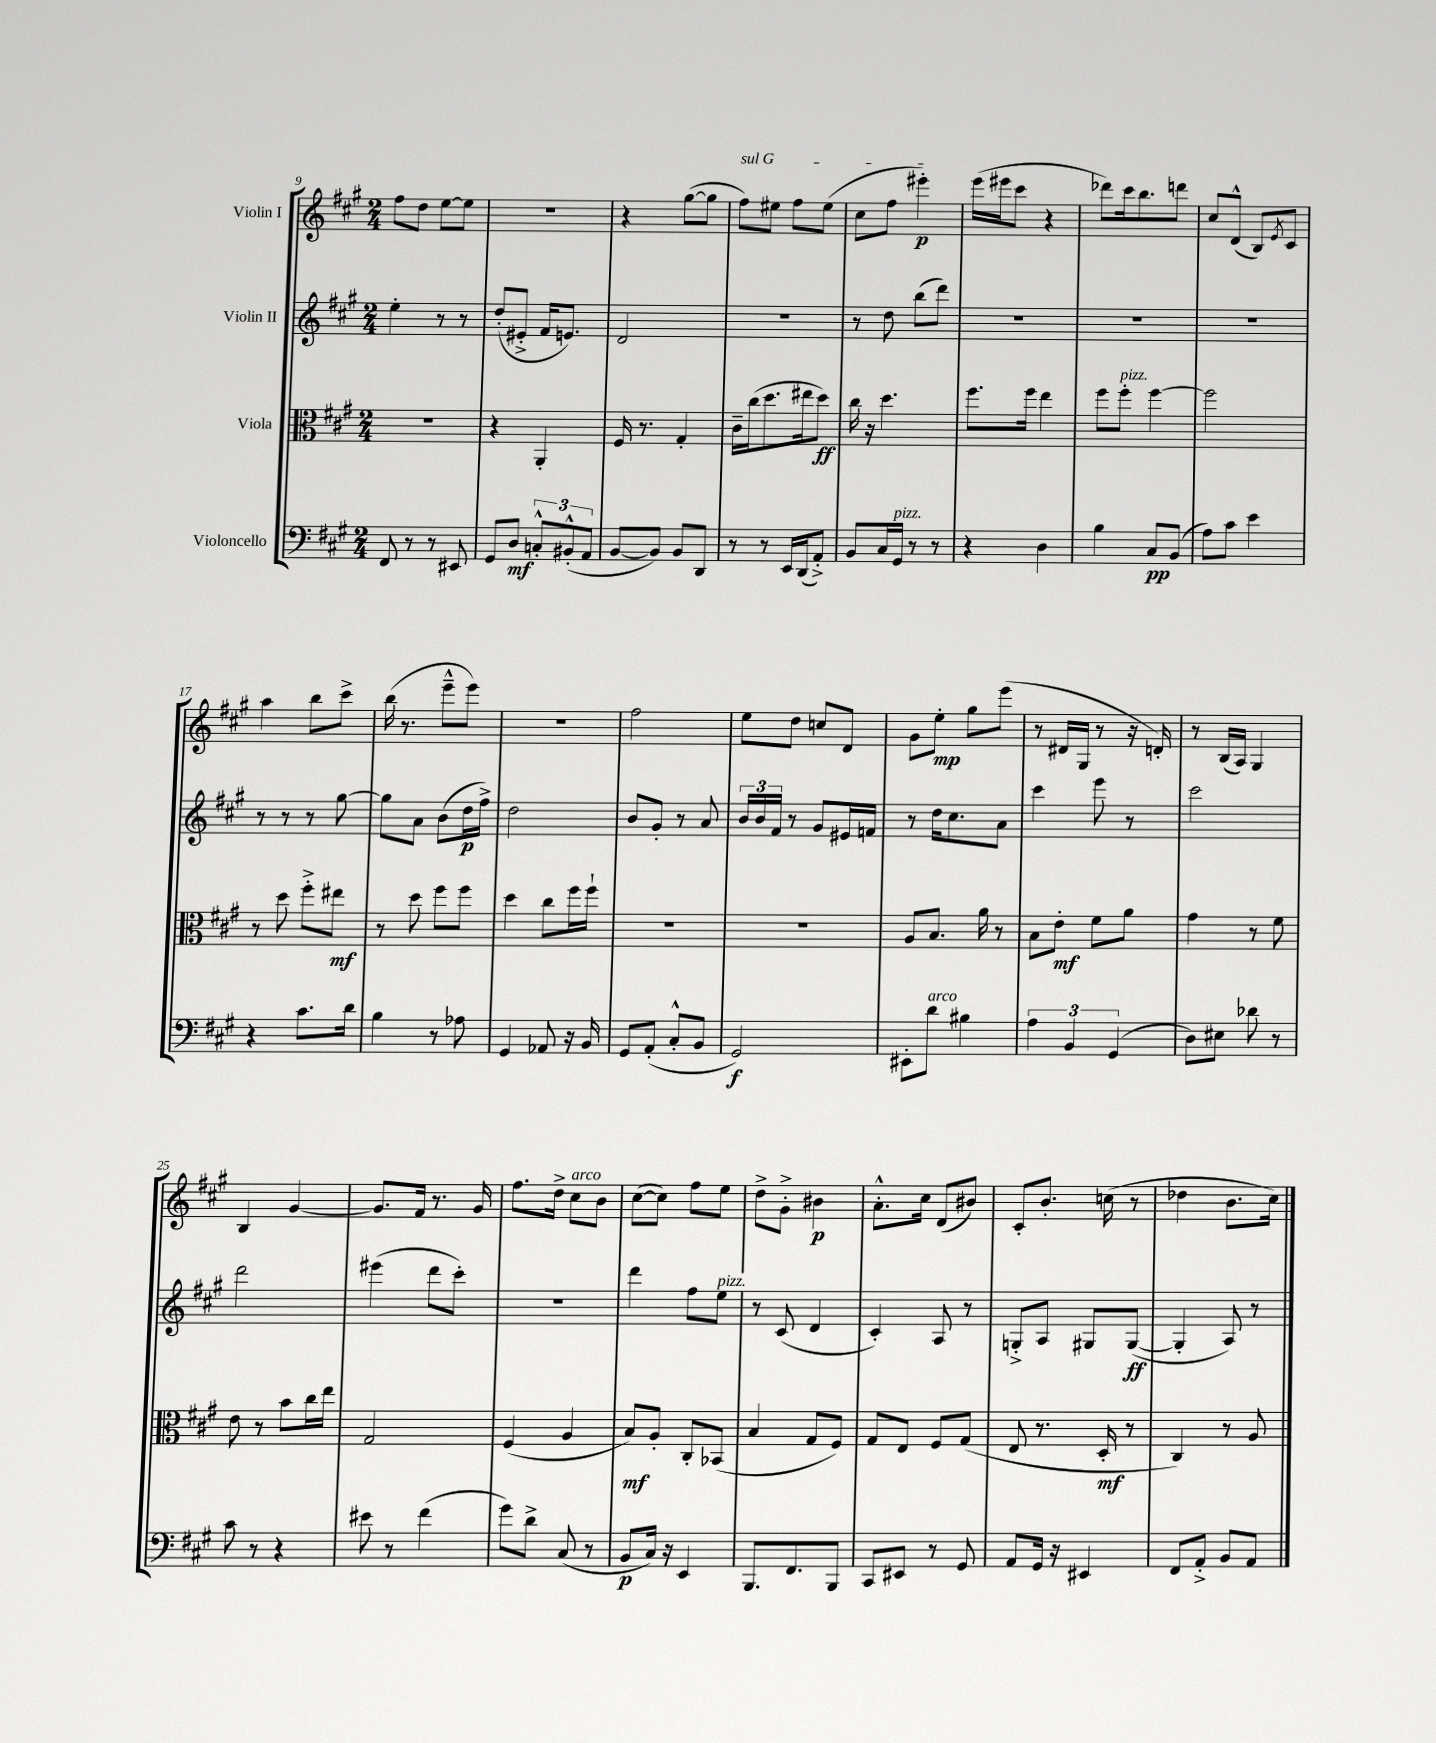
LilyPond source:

<<
\new StaffGroup <<
\new Staff = "s0" \with { instrumentName = "Violin I" } {
    \clef treble \key a \major \numericTimeSignature \time 2/4
    fis''8 d''8 e''8~ e''8 |
    R2 |
    r4 gis''8~( gis''8 |
    \once \override TextSpanner.bound-details.left.text = \markup { \italic "sul G" } fis''8\startTextSpan) eis''8 fis''8 eis''8( |
    cis''8 fis''8 eis'''4-.\p\stopTextSpan) |
    e'''16( eis'''16 cis'''8 r4 |
    des'''8) cis'''16 b''8. d'''8 |
    cis''8 d'8-^( b8) \acciaccatura { e'8 } cis'8 |
    a''4 b''8 cis'''8-> |
    b''16( r8. e'''8---^ e'''8) |
    r2 |
    fis''2 |
    e''8 d''8 c''8 d'8 |
    gis'8 e''8-.\mp gis''8 e'''8( |
    r8 dis'16 gis16 r8 r16 d'16-.) |
    r8 b16( a16) gis4 |
    b4 gis'4~ |
    gis'8. fis'16 r8. gis'16 |
    fis''8. d''16-> cis''8^\markup { \italic "arco" } b'8 |
    cis''8~( cis''8) fis''8 e''8 |
    d''8-> gis'8-.-> bis'4\p |
    a'8.-.-^ cis''16 d'8( bis'8) |
    cis'8-. b'8.-. c''16( r8 |
    des''4 b'8. cis''16) \bar "|." |
}
\new Staff = "s1" \with { instrumentName = "Violin II" } {
    \clef treble \key a \major \numericTimeSignature \time 2/4
    e''4-. r8 r8 |
    d''8-.( eis'8-.-> fis'16 e'8.) |
    d'2 |
    R2 |
    r8 d''8 b''8( d'''8) |
    R2 |
    R2 |
    R2 |
    r8 r8 r8 gis''8~ |
    gis''8 a'8 b'8( d''16\p fis''16->) |
    d''2 |
    b'8 gis'8-. r8 a'8 |
    \tuplet 3/2 { b'16 b'16 fis'16 } r8 gis'8 eis'16 f'16 |
    r8 d''16 cis''8. a'8 |
    cis'''4 e'''8 r8 |
    cis'''2 |
    d'''2 |
    eis'''4( d'''8 cis'''8-.) |
    R2 |
    d'''4 fis''8 e''8^\markup { \italic "pizz." } |
    r8 cis'8( d'4 |
    cis'4-.) a8 r8 |
    g8-.-> a8 gis8 gis8~\ff( |
    gis4-. a8) r8 \bar "|." |
}
\new Staff = "s2" \with { instrumentName = "Viola" } {
    \clef alto \key a \major \numericTimeSignature \time 2/4
    r2 |
    r4 a,4-. |
    fis16 r8. gis4-. |
    cis'16-- cis''16( d''8. eis''16 d''8\ff) |
    cis''16 r16 d''4. |
    fis''8. fis''16 e''4 |
    fis''8 fis''8-.^\markup { \italic "pizz." } fis''4~ |
    fis''2 |
    r8 d''8 fis''8-.-> eis''8\mf |
    r8 d''8 fis''8 fis''8 |
    d''4 cis''8 fis''16 fis''16-! |
    R2 |
    R2 |
    a8 b8. a'16 r8 |
    b8 e'8-.\mf fis'8 a'8 |
    gis'4 r8 fis'8 |
    e'8 r8 b'8 cis''16 e''16 |
    gis2 |
    fis4( a4 |
    b8\mf) a8-. cis8-. bes,8( |
    b4 gis8 fis8) |
    gis8 e8 fis8 gis8( |
    e8 r8. d16-.\mf r8 |
    cis4) r8 a8 \bar "|." |
}
\new Staff = "s3" \with { instrumentName = "Violoncello" } {
    \clef bass \key a \major \numericTimeSignature \time 2/4
    fis,8 r8 r8 eis,8 |
    gis,8 d8\mf \tuplet 3/2 { c8-.-^ bis,8-.-^( a,8 } |
    b,8~ b,8) b,8 d,8 |
    r8 r8 e,16 d,16( a,8-.->) |
    b,8 cis16 gis,16^\markup { \italic "pizz." } r8 r8 |
    r4 d4 |
    b4 cis8\pp b,8( |
    a8) cis'8 e'4 |
    r4 cis'8. d'16 |
    b4 r8 aes8 |
    gis,4 aes,8 r16 b,16 |
    gis,8 a,8-.( cis8-.-^ b,8 |
    gis,2\f) |
    eis,8-. d'8^\markup { \italic "arco" } bis4 |
    \tuplet 3/2 { a4 b,4 gis,4( } |
    d8) eis8 des'8 r8 |
    cis'8 r8 r4 |
    eis'8 r8 fis'4( |
    gis'8) d'8-> cis8( r8 |
    b,8\p cis16) r16 e,4 |
    b,,8. fis,8. b,,8 |
    cis,8 eis,8 r8 gis,8 |
    a,8 gis,16 r16 eis,4 |
    fis,8 a,8-.-> b,8 a,8 \bar "|." |
}
>>
>>
\layout { \context { \Score currentBarNumber = #9 } }
